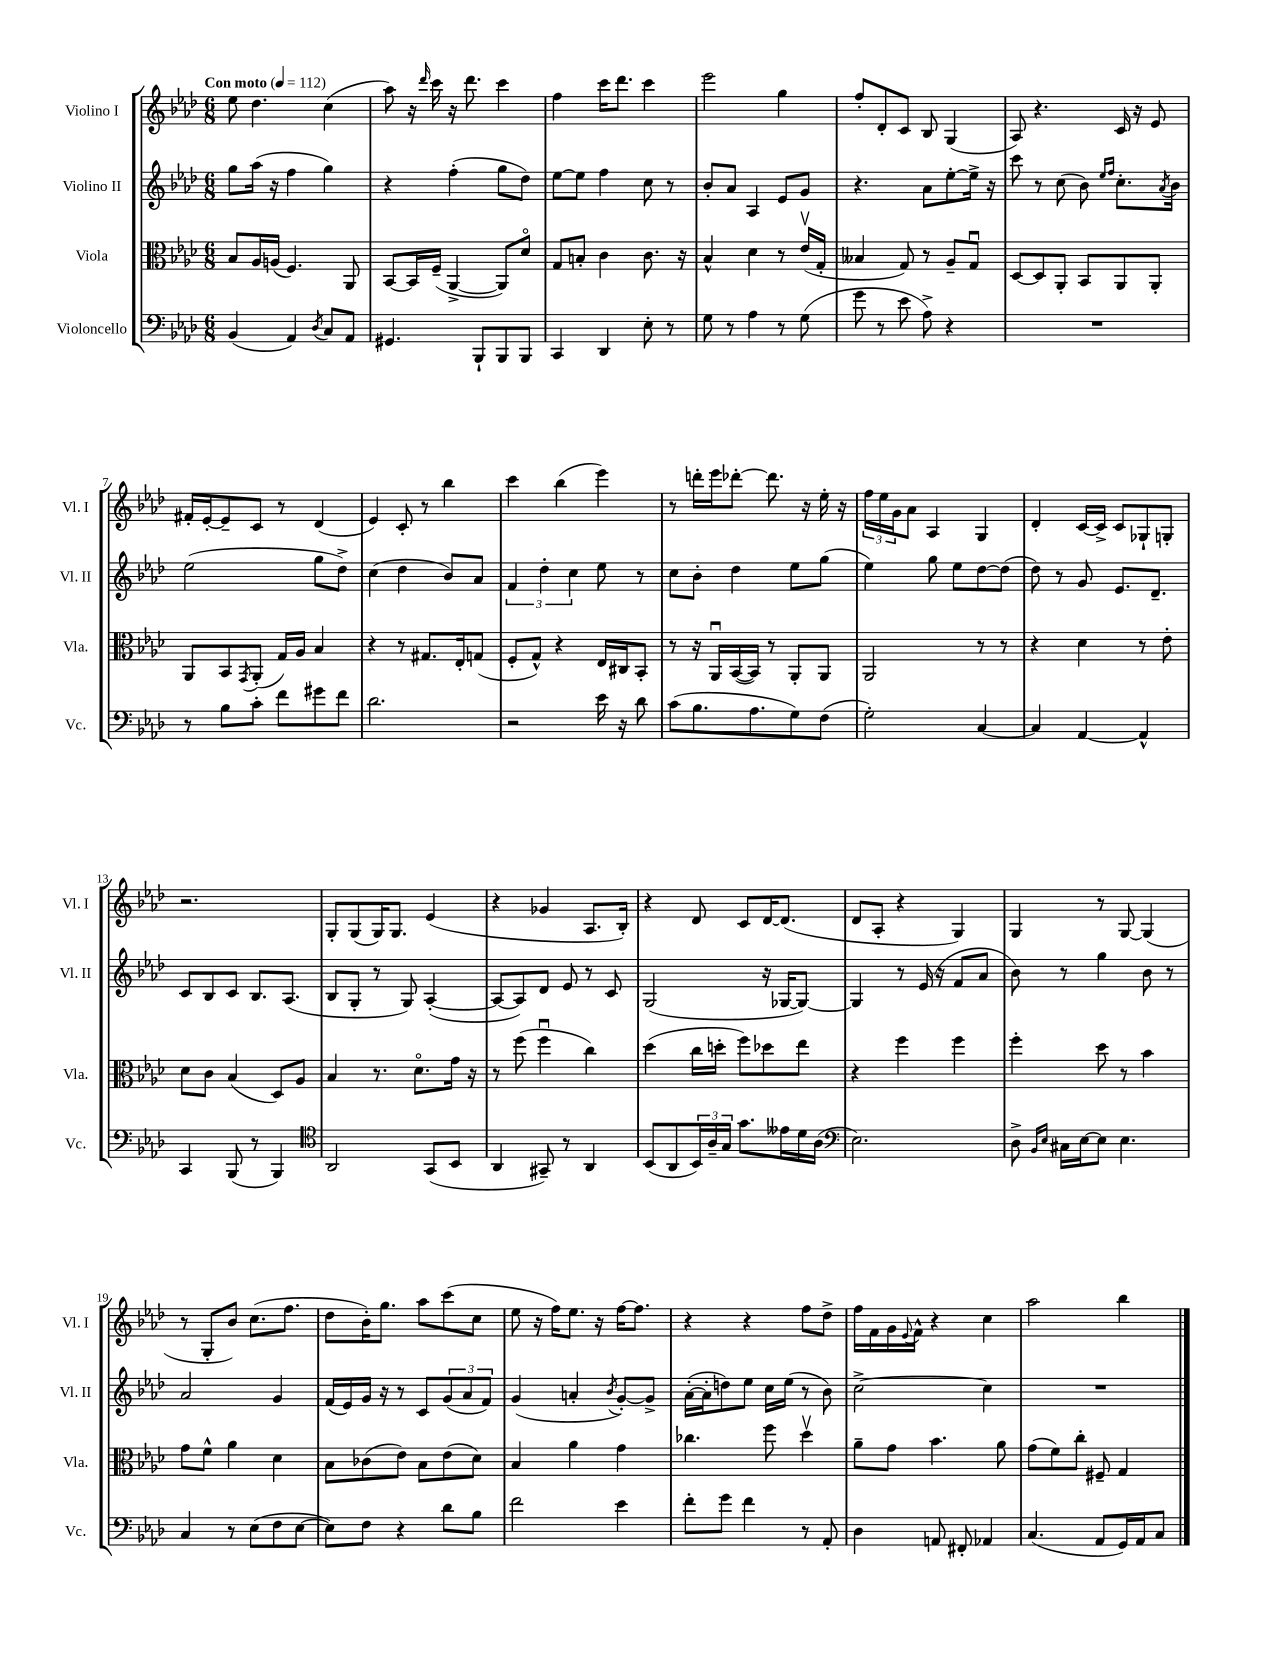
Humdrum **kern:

**kern	**kern	**kern	**kern
*part4	*part3	*part2	*part1
*staff4	*staff3	*staff2	*staff1
*I"Violoncello	*I"Viola	*I"Violino II	*I"Violino I
*I'Vc.	*I'Vla.	*I'Vl. II	*I'Vl. I
*clefF4	*clefC3	*clefG2	*clefG2
*k[b-e-a-d-]	*k[b-e-a-d-]	*k[b-e-a-d-]	*k[b-e-a-d-]
*M6/8	*M6/8	*M6/8	*M6/8
*MM112	*MM112	*MM112	*MM112
=1	=1	=1	=1
!	!	!	!LO:TX:a:B:t=Con moto
(4BB-/	8B-/L	8gg\L	8ee-\
.	16A-/L	(16aa-\Jk	4.dd-\
.	(16An/JJ	16r	.
4AA-/)	4.F/)	4ff\	.
8qD-/	.	.	.
8C/L	.	4gg\)	(4cc\
8AA-/J	8AA-/	.	.
=2	=2	=2	=2
4.GG#X/	[8BB-/L	4r	8aa-\)
.	16BB-/L]	.	16r
.	.	.	16qqddd-/
.	(16F~/JJ	.	16ccc\
.	[4AA-^/	(4ff'\	16r
.	.	.	8.ddd-\
8BBB-`/L	.	.	.
8BBB-/	8AA-/L])	8gg\L	4ccc\
8BBB-/J	8d-/J	8dd-\J)	.
=3	=3	=3	=3
4CC/	8G/L	[8ee-\L	4ff\
.	8Bn'/J	8ee-\J]	.
4DD-/	4c\	4ff\	16ccc\KL
.	.	.	8.ddd-\J
8E-'\	8.c\	8cc\	4ccc\
8r	.	8r	.
.	16r	.	.
=4	=4	=4	=4
8G\	4B-^^/	8b-'/L	2eee-\
8r	.	8a-/J	.
4A-\	4d-\	4A-/	.
8r	8r	8e-/L	4gg\
(8G\	(16e-v/LL	8g/J	.
.	16G'/JJ	.	.
=5	=5	=5	=5
8g\	4B--X/	4.r	8ff'/L
8r	.	.	8d-'/
8e-\	8G/)	.	8c/J
8A-^\)	8r	8a-\L	8B-/
4r	8A-~/L	[8ee-'\	(4G/
.	8Gu/J	16ee-^\Jk]	.
.	.	16r	.
=6	=6	=6	=6
2.r	[8D-/L	8ccc\	8A-/)
.	8D-/]	8r	4.r
.	8AA-'/J	(8cc\	.
.	8BB-/L	8b-\)	.
.	.	16qqee-/LL	.
.	.	16qqff/JJ	.
.	8AA-/	8.cc'\L	16c/
.	.	.	16r
.	8AA-'/J	.	8e-/
.	.	8qa-/	.
.	.	16b-\Jk	.
!!LO:LB:g=z
=7	=7	=7	=7
8r	8AA-/L	(2ee-\	16f#X'/LL
.	.	.	[16e-'/J
8B-\L	8BB-/	.	8e-~/]
.	8qGG/	.	.
8c'\J	(8AA-'/J	.	8c/J
8f\L	16G/LL)	.	8r
.	16A-/JJ	.	.
8g#X\	4B-/	8gg\L	(4d-/
8f\J	.	8dd-^\J)	.
=8	=8	=8	=8
2.d-\	4r	(4cc\	4e-/)
.	8r	4dd-\	8c'/
.	8.G#X/L	.	8r
.	.	8b-/L)	4bb-\
.	16E-'/k	.	.
.	(8Gn/J	8a-/J	.
=9	=9	=9	=9
2r	8F'/L	6f/	4ccc\
.	8G^^/J)	.	.
.	.	6dd-'\	.
.	4r	.	(4bb-\
.	.	6cc\	.
16e-\	16E-/LL	8ee-\	4eee-\)
16r	16C#X/J	.	.
8d-\	8BB-'/J	8r	.
=10	=10	=10	=10
(8c\L	8r	8cc\L	8r
8.B-\	16r	8b-'\J	16dddn'\LL
.	16AA-u/LL	.	16eee-\J
.	([16BB-/	4dd-\	[8ddd-X'\J
8.A-\	16BB-/JJ])	.	.
.	8r	.	8.ddd-\]
8G\)	8AA-'/L	8ee-\L	.
.	.	.	16r
(8F\J	8AA-/J	(8gg\J	16ee-'\
.	.	.	16r
=11	=11	=11	=11
2G'\)	2AA-/	4ee-\)	24ff\LL
.	.	.	24ee-\
.	.	.	24g\J
.	.	.	8a-\J
.	.	8gg\	4A-/
.	.	8ee-\L	.
[4C/	8r	[8dd-\	4G/
.	8r	(8dd-\J]	.
=12	=12	=12	=12
4C/]	4r	8dd-\)	4d-'/
.	.	8r	.
[4AA-/	4d-\	8g/	[16c/LL
.	.	.	16c^/JJ]
.	.	8.e-/L	8c/L
4AA-^^/]	8r	.	8G-X`/
.	.	8.d-~/J	.
.	8e-'\	.	8Gn'/J
!!LO:LB:g=z
=13	=13	=13	=13
4CC/	8d-\L	8c/L	2.r
.	8c\J	8B-/	.
(8BBB-/	(4B-/	8c/J	.
8r	.	8.B-/L	.
4BBB-/)	8D-/L)	.	.
.	.	(8.A-/J	.
.	8A-/J	.	.
=14	=14	=14	=14
*clefC4	*	*	*
2AA-/	4B-/	8B-/L	8G'/L
.	.	8G'/J	(8G/
.	8.r	8r	16G/K)
.	.	.	8.G/J
.	.	8G/)	.
.	8.d-\L	.	.
(8GG/L	.	([4A-'/	(4e-/
8BB-/J	16g\Jk	.	.
.	16r	.	.
=15	=15	=15	=15
4AA-/	8r	8A-/L_	4r
.	(8ff\	8A-/])	.
8GG#X~/)	4ffu\	8d-/J	4g-X/
8r	.	8e-/	.
4AA-/	4cc\)	8r	8.A-/L
.	.	8c/	.
.	.	.	16B-'/Jk)
=16	=16	=16	=16
(8BB-/L	(4dd-\	(2G/	4r
8AA-/	.	.	.
24BB-/L)	16cc\LL	.	8d-/
24A-~/	.	.	.
.	16ddn'\JJ	.	.
24G/JJ	.	.	.
8.g\L	8ff\L)	.	8c/L
.	8dd-X\	16r	[16d-/K
16e--X\L	.	[16G-X/KL	(8.d-/J]
16d-\	8ee-\J	8G-/J_)	.
(16A-\JJ	.	.	.
=17	=17	=17	=17
*clefF4	*	*	*
2.E-\)	4r	4G-/]	8d-/L
.	.	.	8A-'/J
.	4ff\	8r	4r
.	.	(16e-/	.
.	.	16r	.
.	4ff\	8f/L	4G/)
.	.	8a-/J	.
=18	=18	=18	=18
8D-^\	4ff'\	8b-\)	4G/
16qqBB-/LL	.	.	.
16qqE-/JJ	.	.	.
16C#X\LL	.	8r	.
[16E-\J	.	.	.
8E-\J]	8dd-\	4gg\	8r
4.E-\	8r	.	[8G/
.	4b-\	8b-\	(4G/]
.	.	8r	.
!!LO:LB:g=z
=19	=19	=19	=19
4C/	8g\L	2a-/	8r
.	8f^^\J	.	8G'/L
8r	4a-\	.	8b-/J)
(8E-\L	.	.	(8.cc\L
8F\	4d-\	4g/	.
.	.	.	8.ff\J
[8E-\J	.	.	.
=20	=20	=20	=20
8E-\L])	8B-\L	(16f/LL	8dd-\L
.	.	16e-/)	.
8F\J	(8c-X\	16g/JJ	16b-'\K)
.	.	16r	8.gg\J
4r	8e-\J)	8r	.
.	8B-\L	8c/L	8aa-\L
8d-\L	(8e-\	(12g/	(8ccc\
.	.	12a-/	.
8B-\J	8d-\J)	.	8cc\J
.	.	12f/J)	.
=21	=21	=21	=21
2f\	4B-/	(4g/	8ee-\
.	.	.	16r
.	.	.	16ff\KL)
.	4a-\	4an'/	8.ee-\J
.	.	.	16r
.	.	8qb-/	.
4e-\	4g\	[8g'/L)	[16ff\KL
.	.	.	8.ff\J]
.	.	8g^/J]	.
=22	=22	=22	=22
8f'\L	4.cc-X\	([16a-'\LL	4r
.	.	16a-'\J]	.
8g\J	.	8ddn\)	.
4f\	.	8ee-\J	4r
.	8ff\	16cc\LL	.
.	.	(16ee-\JJ	.
8r	4dd-v\	8r	8ff\L
8AA-'/	.	8b-\)	8dd-^\J
=23	=23	=23	=23
4D-\	8a-~\L	[2cc^\	16ff\LL
.	.	.	16f\
.	8g\J	.	16g\
.	.	.	8qqe-/
.	.	.	16f^^\JJ
8AAn/	4.b-\	.	4r
8FF#X'/	.	.	.
4AA-X/	.	4cc\]	4cc\
.	8a-\	.	.
=24	=24	=24	=24
(4.C/	(8g\L	2.r	2aa-\
.	8f\)	.	.
.	8cc'\J	.	.
8AA-/L	8F#X~/	.	.
16GG/L)	4G/	.	4bb-\
16AA-/J	.	.	.
8C/J	.	.	.
==	==	==	==
*-	*-	*-	*-
